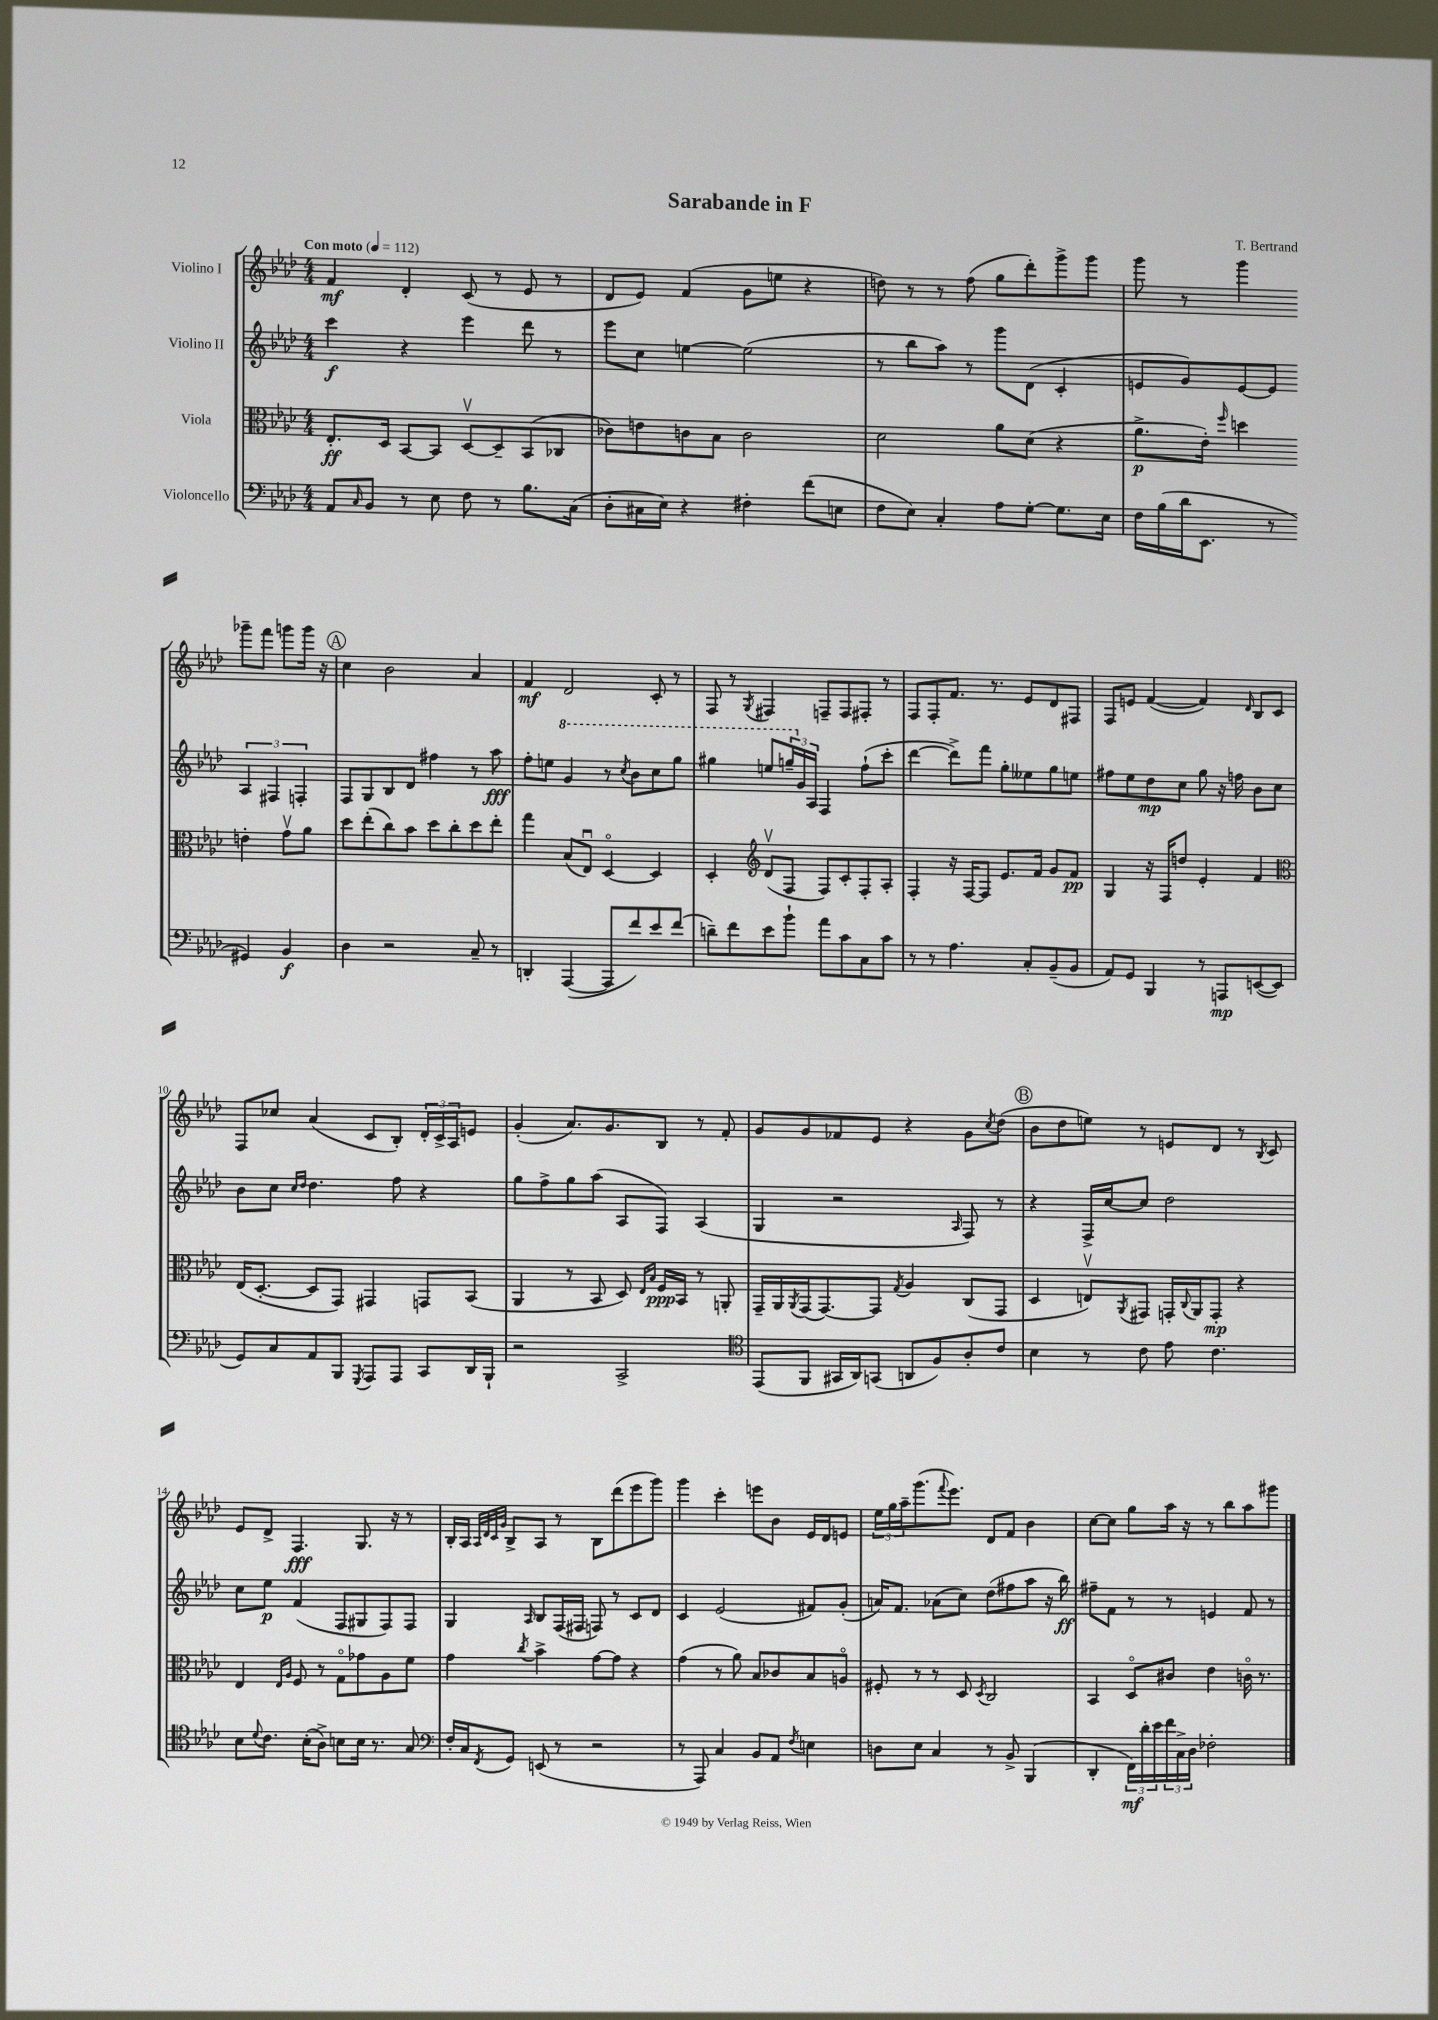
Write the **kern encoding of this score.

**kern	**dynam	**kern	**dynam	**kern	**dynam	**kern	**dynam
*part4	*part4	*part3	*part3	*part2	*part2	*part1	*part1
*staff4	*staff4	*staff3	*staff3	*staff2	*staff2	*staff1	*staff1
*I"Violoncello	*	*I"Viola	*	*I"Violino II	*	*I"Violino I	*
*clefF4	*	*clefC3	*	*clefG2	*	*clefG2	*
*k[b-e-a-d-]	*	*k[b-e-a-d-]	*	*k[b-e-a-d-]	*	*k[b-e-a-d-]	*
*M4/4	*	*M4/4	*	*M4/4	*	*M4/4	*
*MM112	*	*MM112	*	*MM112	*	*MM112	*
=1	=1	=1	=1	=1	=1	=1	=1
!	!	!	!	!	!	!LO:TX:a:B:t=Con moto	!
8AA-/L	.	8.E-'/L	ff	4ccc\	f	4f/	mf
16qqC/	.	.	.	.	.	.	.
8BB-/J	.	.	.	.	.	.	.
.	.	16D-/Jk	.	.	.	.	.
8r	.	[8BB-/L	.	4r	.	4d-'/	.
8E-\	.	8BB-/J]	.	.	.	.	.
8F\	.	[8D-v/L	.	4eee-\	.	(8c/	.
8r	.	8D-~/]	.	.	.	8r	.
8.B-\L	.	(8BB-/	.	8ddd-\	.	8e-/	.
.	.	8C-X/J	.	8r	.	8r	.
(16C\Jk	.	.	.	.	.	.	.
=2	=2	=2	=2	=2	=2	=2	=2
8D-'\L	.	8c-X\L)	.	8eee-\L	.	8d-/L	.
16C#X\L	.	8en\	.	8cc\J	.	8e-/J)	.
16E-\JJ)	.	.	.	.	.	.	.
4r	.	8cn\	.	[4een\	.	(4f/	.
.	.	8B-\J	.	.	.	.	.
4F#X'\	.	2c\	.	(2ee\]	.	8g\L	.
.	.	.	.	.	.	8een\J	.
(8f\L	.	.	.	.	.	4r	.
8En\J	.	.	.	.	.	.	.
=3	=3	=3	=3	=3	=3	=3	=3
8F\L	.	2d-\	.	8r	.	8ddn\)	.
8E-\J)	.	.	.	8bb-\L	.	8r	.
4C'/	.	.	.	8aa-\J)	.	8r	.
.	.	.	.	8r	.	(8ff\	.
8A-\L	.	8a-\L	.	8ggg\L	.	8gg\L	.
[8G'\J	.	(8d-\J	.	(8d-\J	.	8ddd-'\)	.
8.G\L]	.	4r	.	4c'/	.	8ggg^\	.
.	.	.	.	.	.	8ggg\J	.
16E-\Jk	.	.	.	.	.	.	.
=4	=4	=4	=4	=4	=4	=4	=4
16F\LL	.	8.a-^\L	p	8en/L	.	8ggg\	.
(16B-\	.	.	.	.	.	.	.
16d-\J	.	.	.	8g/)	.	8r	.
8.EE-\J	.	16e-'\Jk)	.	.	.	.	.
.	.	16qqff/	.	.	.	.	.
.	.	4ddn\	.	[8e/	.	4ggg\	.
8r	.	.	.	8e/J]	.	.	.
4GG#X/)	.	4en'\	.	6A-/	.	8ggg-X~\L	.
.	.	.	.	.	.	8fff\J	.
.	.	.	.	6F#X/	.	.	.
4BB-/	f	8gv\L	.	.	.	8gggn\L	.
.	.	.	.	6Fn'/	.	.	.
.	.	8a-\J	.	.	.	16ggg\Jk	.
.	.	.	.	.	.	16r	.
!!LO:LB:g=z
!!LO:REH:place=s1:t=A
=5	=5	=5	=5	=5	=5	=5	=5
4D-\	.	8dd-\L	.	8F/L	.	4cc\	.
.	.	(8ee-'\	.	8G/	.	.	.
2r	.	8cc\)	.	8B-/	.	2b-\	.
.	.	8b-\J	.	8d-/J	.	.	.
.	.	8dd-\L	.	4ff#X\	.	.	.
.	.	8cc'\	.	.	.	.	.
8C~/	.	8dd-\	.	8r	.	4a-/	.
8r	.	8ee-'\J	.	8aa-\	fff	.	.
=6	=6	=6	=6	=6	=6	=6	=6
4DDn'/	.	4gg\	.	8ff'\L	.	4f/	mf
.	.	.	.	8een\J	.	.	.
*	*	*	*	*8va	*	*	*
([4AAA-/	.	(8B-/L	.	4gg/	.	2d-/	.
.	.	8E-u/J)	.	.	.	.	.
8AAA-/L]	.	[4D-/	.	8r	.	.	.
.	.	.	.	8qccc/	.	.	.
8f/)	.	.	.	8bb-\L	.	.	.
8e-/	.	4D-/]	.	8ccc\	.	8c'/	.
(8f/J	.	.	.	8ggg\J	.	8r	.
=7	=7	=7	=7	=7	=7	=7	=7
8dn~\L)	.	4D-'/	.	4ggg#X\	.	8F/	.
8f\	.	.	.	.	.	8r	.
*	*	*clefG2	*	*	*	*	*
.	.	.	.	.	.	8qG/	.
8e-\	.	(8d-v/L	.	8eeen/L	.	4F#X/	.
8b-`\J	.	8F/J	.	24gggn~/L	.	.	.
*	*	*	*	*X8va	*	*	*
.	.	.	.	24g/	.	.	.
.	.	.	.	24A-/JJ	.	.	.
8a-\L	.	8F/L)	.	4F/	.	8Fn~/L	.
8c\	.	8c'/	.	.	.	8F/	.
8C\	.	8F'/	.	(8ff`\L	.	8F#X'/J	.
8c\J	.	8A-'/J	.	8ccc'\J	.	8r	.
=8	=8	=8	=8	=8	=8	=8	=8
8r	.	4F'/	.	[4ddd-\	.	8F/L	.
8r	.	.	.	.	.	8F'/	.
4.A-\	.	16r	.	8ddd-^\L])	.	8.f/J	.
.	.	[16F/KL	.	.	.	.	.
.	.	8F/J]	.	8fff\J	.	.	.
.	.	.	.	.	.	8.r	.
.	.	8.e-/L	.	8gg'\L	.	.	.
8C'/L	.	.	.	8ee--X\	.	8e-/L	.
.	.	16f/Jk	.	.	.	.	.
(8BB-~/	.	8g/L	.	8gg\	.	8d-/	.
8BB-/J	.	8f/J	pp	8een\J	.	8F#X/J	.
=9	=9	=9	=9	=9	=9	=9	=9
8AA-/L)	.	4G/	.	8ff#X\L	.	8F/L	.
8GG/J	.	.	.	8ee-\	.	8en/J	.
4BBB-/	.	16r	.	8dd-\	mp	([4f/	.
.	.	16F/KL	.	.	.	.	.
.	.	8ddn/J	.	8cc\J	.	.	.
8r	.	4e-'/	.	8gg\	.	4f/])	.
8AAAn/L	mp	.	.	16r	.	.	.
.	.	.	.	16ffn\	.	.	.
.	.	.	.	.	.	16qqd-/	.
([8EEn/	.	4f/	.	8b-\L	.	8B-/L	.
8EE/J]	.	.	.	8cc\J	.	8c/J	.
!!LO:LB:g=z
=10	=10	=10	=10	=10	=10	=10	=10
*	*	*clefC3	*	*	*	*	*
8GG/L)	.	(16E-/KL	.	8b-\L	.	8F/L	.
.	.	[8.D-'/J	.	.	.	.	.
8C/	.	.	.	8cc\J	.	8cc-X/J	.
.	.	.	.	16qqcc/LL	.	.	.
.	.	.	.	16qqdd-/JJ	.	.	.
8AA-/	.	8D-/L]	.	4.dd-\	.	(4a-/	.
8BBB-/J	.	8GG/J)	.	.	.	.	.
8qGGG/	.	.	.	.	.	.	.
8AAA-/L	.	4GG#X/	.	.	.	8c/L	.
8AAA-/J	.	.	.	8ff\	.	8B-'/J)	.
8CC/L	.	8GGn/L	.	4r	.	24d-'/LL	.
.	.	.	.	.	.	24c^/	.
.	.	.	.	.	.	24A-/J	.
16DD-/L	.	(8BB-/J	.	.	.	8en/J	.
16BBB-`/JJ	.	.	.	.	.	.	.
=11	=11	=11	=11	=11	=11	=11	=11
2r	.	4AA-/	.	8gg\L	.	(4g'/	.
.	.	.	.	8ff^\	.	.	.
.	.	8r	.	8gg\	.	8.a-/L)	.
.	.	8BB-/	.	(8aa-\J	.	.	.
.	.	.	.	.	.	8.g/	.
2CC^/	.	8D-/)	.	8A-/L	.	.	.
.	.	16qqE-/LL	.	.	.	.	.
.	.	16qqB-/JJ	.	.	.	.	.
.	.	16F/LL	ppp	8F/J)	.	8B-/J	.
.	.	16BB-/JJ	.	.	.	.	.
.	.	8r	.	(4A-/	.	8r	.
.	.	8AAn'/	.	.	.	8f'/	.
=12	=12	=12	=12	=12	=12	=12	=12
*clefC4	*	*	*	*	*	*	*
(8EE-/L	.	16GG~/LL	.	4G/	.	8g/L	.
.	.	16AA-/	.	.	.	.	.
.	.	8qAA-/	.	.	.	.	.
8FF/J	.	(16GG/J	.	.	.	8g/	.
.	.	[8.GG/)	.	.	.	.	.
16GG#X/LL	.	.	.	2r	.	8f-X/	.
16AA-/J)	.	.	.	.	.	.	.
(8GGn/J	.	8GG/J]	.	.	.	8e-/J	.
.	.	8qG/	.	.	.	.	.
8AAn/L	.	4A-/	.	.	.	4r	.
8F/)	.	.	.	.	.	.	.
.	.	.	.	16qqA-/	.	.	.
8A-'/	.	(8C/L	.	8F/)	.	8g\L	.
.	.	.	.	.	.	8qcc/	.
8c/J	.	8GG/J	.	8r	.	(8dd-\J	.
!!LO:REH:place=s1:t=B
=13	=13	=13	=13	=13	=13	=13	=13
4B-\	.	4D-/	.	4r	.	8b-\L	.
.	.	.	.	.	.	8dd-\	.
8r	.	8Env/L)	.	16F^/LL	.	8een\J)	.
.	.	.	.	[16cc/J	.	.	.
.	.	8qAA-/	.	.	.	.	.
8c\	.	8GG#X/J	.	8cc/J]	.	8r	.
8e-\	.	16GGn'/LL	.	2dd-\	.	8en/L	.
.	.	8qqC/	.	.	.	.	.
.	.	16AA-/J	.	.	.	.	.
4.c\	.	8GG'/J	mp	.	.	8d-/J	.
.	.	4r	.	.	.	8r	.
.	.	.	.	.	.	8qB-/	.
.	.	.	.	.	.	8c/	.
!!LO:LB:g=z
=14	=14	=14	=14	=14	=14	=14	=14
8B-\L	.	4E-/	.	8cc\L	.	8e-/L	.
8qqd-/	.	.	.	.	.	.	.
8.c\J	.	.	.	8ee-\J	p	8d-^/J	.
.	.	16qqE-/LL	.	.	.	.	.
.	.	16qqA-/JJ	.	.	.	.	.
.	.	8F/	.	(4f/	.	4.F/	fff
(16B-'\KL	.	.	.	.	.	.	.
8A-^\J)	.	8r	.	.	.	.	.
8Bn\L	.	8G\L	.	8F/L	.	.	.
16B\Jk	.	8g-X\	.	8G#X/	.	8.G/	.
8.r	.	.	.	.	.	.	.
.	.	8A-\	.	8F/)	.	.	.
.	.	.	.	.	.	16r	.
8G/	.	8f\J	.	8F/J	.	8r	.
=15	=15	=15	=15	=15	=15	=15	=15
*clefF4	*	*	*	*	*	*	*
16F'/LL	.	4g\	.	4G/	.	16B-'/LL	.
16C/J	.	.	.	.	.	16A-/JJ	.
.	.	.	.	.	.	32qqA-/LLL	.
.	.	.	.	.	.	32qqd-/	.
.	.	.	.	.	.	32qqc/	.
8qFF/	.	.	.	.	.	32qqg/JJJ	.
8GG/J	.	.	.	.	.	8B-^/L	.
.	.	8qcc/	.	16qqA-/	.	.	.
(8EEn/	.	4b-^\	.	8B-/L	.	8A-/J	.
8r	.	.	.	(16F/L	.	8r	.
.	.	.	.	16F#X/JJ	.	.	.
2r	.	[8g\L	.	8Fn/)	.	8B-\L	.
.	.	8g\J]	.	8r	.	(8ddd-\	.
.	.	4r	.	8c/L	.	8eee-\	.
.	.	.	.	8d-/J	.	8ggg\J)	.
=16	=16	=16	=16	=16	=16	=16	=16
8r	.	(4g\	.	4c/	.	4ggg\	.
8AAA-/)	.	.	.	.	.	.	.
4C/	.	8r	.	(2e-/	.	4ccc'\	.
.	.	8a-\)	.	.	.	.	.
8BB-/L	.	8B-/L	.	.	.	8eeen\L	.
8AA-/J	.	8c-X/	.	.	.	8b-\J	.
8qF/	.	.	.	.	.	.	.
4En\	.	8B-/	.	8f#X/L)	.	16e-/LL	.
.	.	.	.	.	.	16d-/J	.
.	.	8An/J	.	(8g'/J	.	8en/J	.
=17	=17	=17	=17	=17	=17	=17	=17
8Dn\L	.	8F#X'/	.	16an/KL)	.	24ee-\LL	.
.	.	.	.	.	.	24gg\	.
.	.	.	.	8.f/J	.	.	.
.	.	.	.	.	.	24aa-~\J	.
8E-\J	.	8r	.	.	.	(8.ggg\	.
4C/	.	8r	.	(8a-X\L	.	.	.
.	.	.	.	.	.	8qqfff/	.
.	.	.	.	.	.	8.eee-\J)	.
.	.	8D-/	.	8cc\J)	.	.	.
.	.	8qD-/	.	.	.	.	.
8r	.	2C/	.	(8dd-\L	.	8d-/L	.
8BB-^/	.	.	.	8ff#X\	.	8f/J	.
(4BBB-/	.	.	.	8aa-\J	.	4b-\	.
.	.	.	.	16r	.	.	.
.	.	.	.	16bb-\)	ff	.	.
=18	=18	=18	=18	=18	=18	=18	=18
4DD-'/	.	4BB-/	.	8ff#X~\L	.	[8cc\L	.
.	.	.	.	8f\J	.	8cc\J]	.
24FF\LL)	mf	8D-/L	.	8r	.	8gg\L	.
24d-'\	.	.	.	.	.	.	.
24e-\	.	.	.	.	.	.	.
24f\	.	8c#X/J	.	8r	.	16aa-\Jk	.
24C^\	.	.	.	.	.	.	.
.	.	.	.	.	.	16r	.
24D-\JJ	.	.	.	.	.	.	.
2F-X'\	.	4e-\	.	4en/	.	8r	.
.	.	.	.	.	.	8bb-\L	.
.	.	16cn\	.	8f/	.	8aa-\	.
.	.	8.r	.	.	.	.	.
.	.	.	.	8r	.	8ggg#X\J	.
==	==	==	==	==	==	==	==
*-	*-	*-	*-	*-	*-	*-	*-
